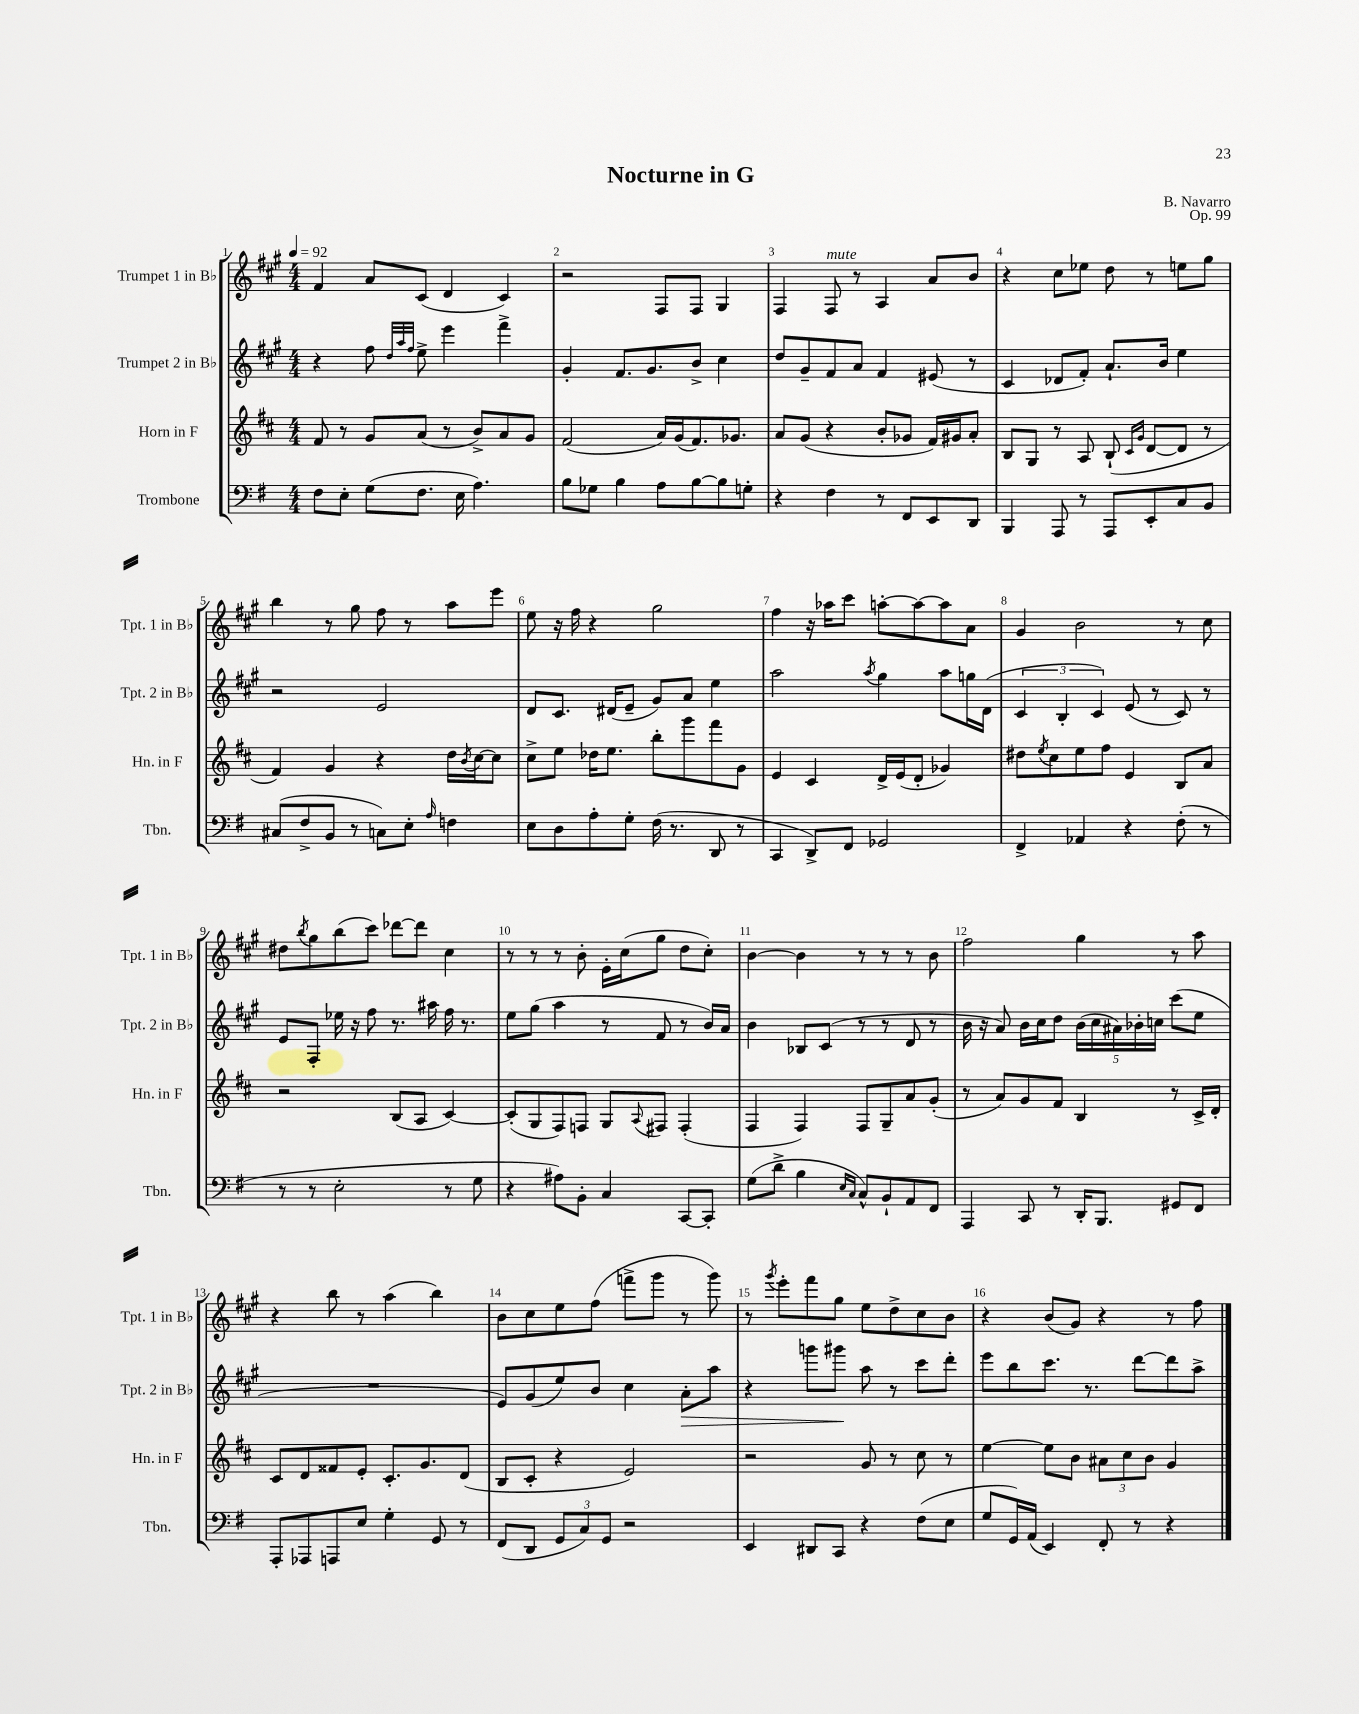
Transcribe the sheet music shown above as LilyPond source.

\header { title = "Nocturne in G" composer = "B. Navarro" opus = "Op. 99" }
<<
\new StaffGroup <<
\new Staff = "s0" \with { instrumentName = "Trumpet 1 in Bb" shortInstrumentName = "Tpt. 1 in Bb" } {
    \clef treble \key a \major \numericTimeSignature \time 4/4 \tempo 4 = 92
    fis'4 a'8 cis'8( d'4 cis'4) |
    r2 fis8 fis8 gis4 |
    fis4 fis8^\markup { \italic "mute" } r8 a4 a'8 b'8 |
    r4 cis''8 ees''8 d''8 r8 e''8 gis''8 |
    b''4 r8 gis''8 fis''8 r8 a''8 e'''8 |
    e''8 r16 fis''16 r4 gis''2 |
    fis''4 r16 aes''16 cis'''8 a''8~-. a''8~ a''8 a'8 |
    gis'4 b'2 r8 cis''8 |
    dis''8 \acciaccatura { b''8 } gis''8 b''8( cis'''8) des'''8~ des'''8 cis''4 |
    r8 r8 r8 b'8-. e'16-. cis''16( gis''8 d''8 cis''8-.) |
    b'4~ b'4 r8 r8 r8 b'8 |
    fis''2 gis''4 r8 a''8 |
    r4 b''8 r8 a''4( b''4) |
    b'8 cis''8 e''8 fis''8( f'''8-> gis'''8 r8 gis'''8) |
    r8 \acciaccatura { gis'''8 } e'''8-. fis'''8 gis''8 e''8 d''8-> cis''8 b'8 |
    r4 b'8( gis'8) r4 r8 fis''8 \bar "|." |
}
\new Staff = "s1" \with { instrumentName = "Trumpet 2 in Bb" shortInstrumentName = "Tpt. 2 in Bb" } {
    \clef treble \key a \major \numericTimeSignature \time 4/4
    r4 fis''8 \grace { d''32 a''32 fis''32 } e''8-> e'''4 fis'''4-> |
    gis'4-. fis'8. gis'8. b'8-> cis''4 |
    d''8 gis'8-- fis'8 a'8 fis'4 eis'8( r8 |
    cis'4 des'8 fis'8-.) a'8.-! b'16 e''4 |
    r2 e'2 |
    d'8 cis'8. dis'16( e'8-- gis'8) a'8 e''4 |
    a''2 \acciaccatura { a''8 } gis''4 a''8 g''16 d'16( |
    \tuplet 3/2 { cis'4 b4-. cis'4) } e'8( r8 cis'8) r8 |
    e'8 fis8-. ees''16 r16 fis''8 r8. ais''16 fis''16 r8. |
    e''8 gis''8( a''4 r8 fis'8 r8 b'16) a'16 |
    b'4 bes8 cis'8( r8 r8 d'8 r8 |
    b'16 r16 a'8) b'16 cis''16 d''8 \tuplet 5/4 { b'16( cis''16 ais'16) bes'16-. c''16 } cis'''8( e''8 |
    R1 |
    e'8) gis'8( e''8) b'8 cis''4 a'8-.\> a''8 |
    r4 g'''8 gis'''8\! a''8 r8 cis'''8 d'''8-. |
    e'''8 b''8 cis'''8. r8. d'''8~ d'''8 a''8-> \bar "|." |
}
\new Staff = "s2" \with { instrumentName = "Horn in F" shortInstrumentName = "Hn. in F" } {
    \clef treble \key d \major \numericTimeSignature \time 4/4
    fis'8 r8 g'8 a'8( r8 b'8->) a'8 g'8 |
    fis'2( a'16) g'16( fis'8.) ges'8. |
    a'8 g'8( r4 b'8-. ges'8 fis'16) gis'16 a'8-. |
    b8 g8 r8 a8 b8-!( \grace { cis'16 g'16 } d'8~ d'8 r8 |
    fis'4) g'4 r4 d''16 \acciaccatura { b'8 } cis''16~ cis''8 |
    cis''8-> e''8 des''16 e''8. b''8-. g'''8 fis'''8 g'8 |
    e'4 cis'4 d'16-> e'16( d'8-. ges'4) |
    dis''8 \acciaccatura { e''8 } cis''8 e''8 fis''8 e'4 b8 a'8 |
    r2 b8( a8 cis'4~) |
    cis'8-.( g8 fis8) f8 g8 \appoggiatura { a8 } fis8 fis4-.( |
    fis4 fis4) fis8 g8-- a'8 g'8-.( |
    r8 a'8) g'8 fis'8 b4 r8 cis'16-> d'16-. |
    cis'8 d'8 fisis'8 e'8-. cis'8.-. g'8. d'8( |
    b8 cis'8-. r4 e'2) |
    r2 g'8 r8 cis''8 r8 |
    e''4~ e''8 b'8 \tuplet 3/2 { ais'8 cis''8 b'8 } g'4 \bar "|." |
}
\new Staff = "s3" \with { instrumentName = "Trombone" shortInstrumentName = "Tbn." } {
    \clef bass \key g \major \numericTimeSignature \time 4/4
    fis8 e8-. g8( fis8. e16 a4.) |
    b8 ges8 b4 a8 b8~ b8 g8-. |
    r4 fis4 r8 fis,8 e,8 d,8 |
    b,,4 a,,8 r8 a,,8 e,8-. c8 b,8 |
    cis8( fis8-> b,8 r8 c8) e8-. \grace { a16 } f4 |
    e8 d8 a8-. g8-. fis16( r8. d,8 r8 |
    c,4 d,8->) fis,8 ges,2 |
    fis,4-> aes,4 r4 fis8-.( r8 |
    r8 r8 e2-. r8 g8 |
    r4 ais8) b,8-. c4 c,8~ c,8-. |
    g8( d'8-> b4 \grace { e16 c16 } c8-^) b,8-! a,8 fis,8 |
    a,,4 c,8 r8 d,16-. b,,8. gis,8 fis,8 |
    a,,8-. aes,,8 a,,8 e8 g4-. g,8 r8 |
    fis,8( d,8 \tuplet 3/2 { g,8 c8) g,8 } r2 |
    e,4 dis,8 c,8 r4 fis8( e8 |
    g8 g,16) a,16( e,4) fis,8-. r8 r4 \bar "|." |
}
>>
>>
\layout { \context { \Score \override BarNumber.break-visibility = ##(#f #t #t) barNumberVisibility = #all-bar-numbers-visible } }
